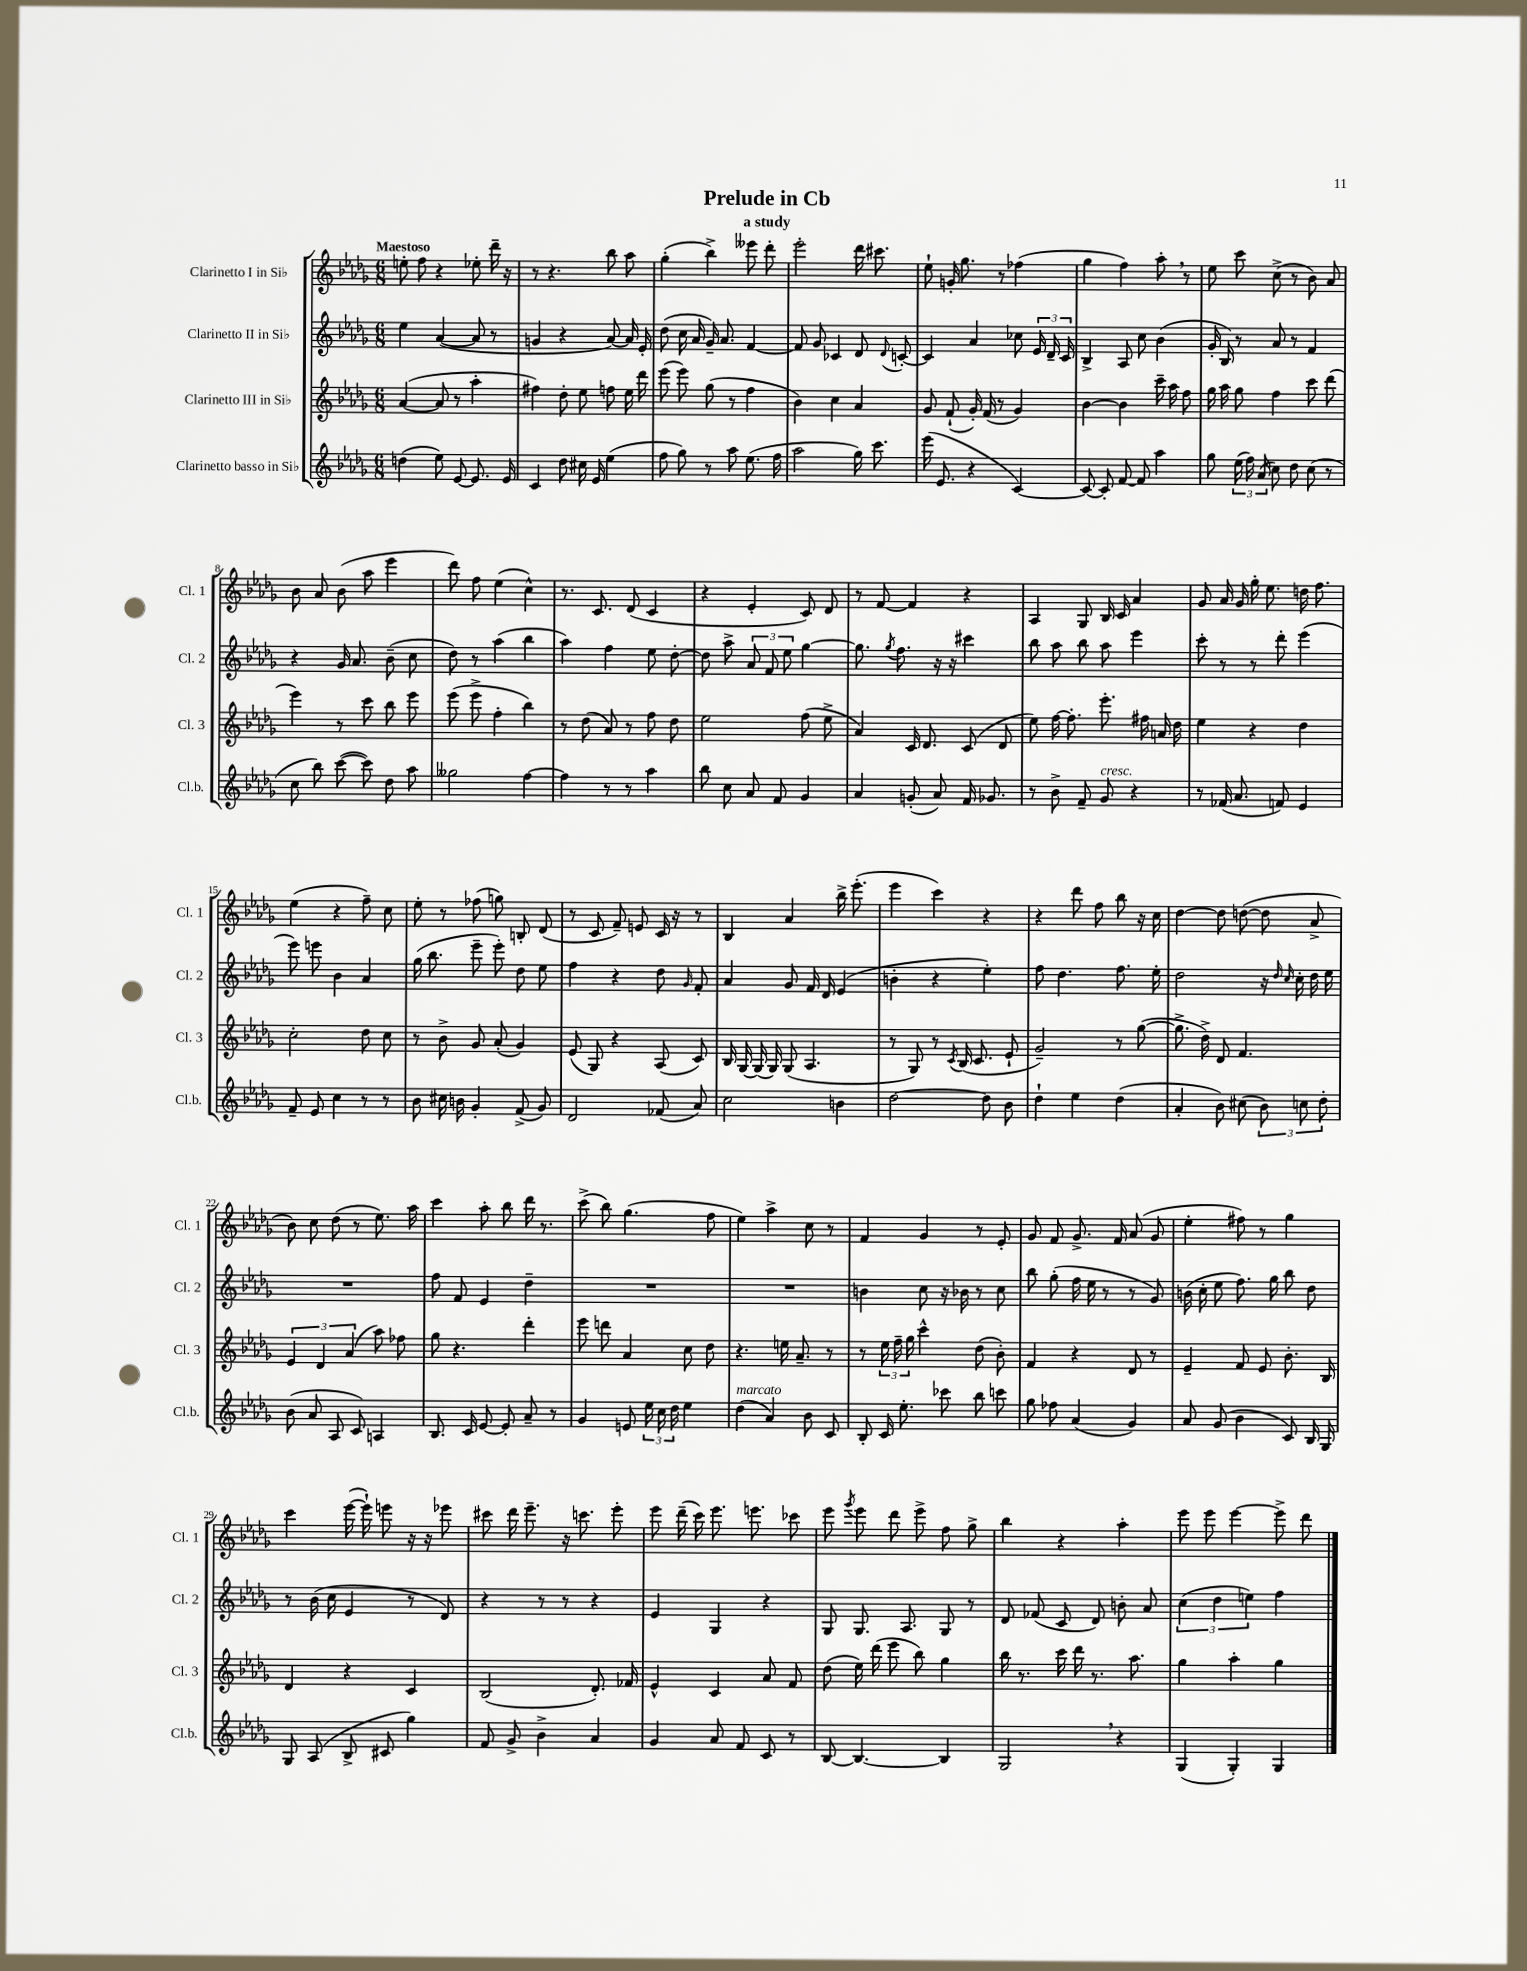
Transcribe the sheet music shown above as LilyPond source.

\header { title = "Prelude in Cb" subtitle = "a study" }
<<
\new StaffGroup <<
\new Staff = "s0" \with { instrumentName = "Clarinetto I in Sib" shortInstrumentName = "Cl. 1" } {
    \clef treble \key des \major \numericTimeSignature \time 6/8 \tempo "Maestoso"
    \autoBeamOff e''8-. f''8 r4 ees''8-. des'''16-- r16 |
    r8 r4. bes''8 aes''8 |
    ges''4-.( bes''4->) eeses'''8 des'''8-. |
    ees'''2-. des'''16 cis'''8. |
    ees''8-! g'16-. ges''8. r8 fes''4( |
    ges''4 f''4) aes''8-. \breathe r8 |
    ees''8 c'''8 c''8->( r8 bes'8) aes'8 |
    bes'8 aes'8 bes'8( aes''8 ees'''4 |
    des'''8) f''8 ees''4( c''4-^) |
    r8. c'8. des'8( c'4 |
    r4 ees'4-. c'8) des'8 |
    r8 f'8~ f'4 r4 |
    aes4 ges8 bes16 c'16 aes'4 |
    ges'8 aes'16 ges'16 ges''16-. ees''8. d''16 f''8. |
    ees''4( r4 f''8--) c''8 |
    ees''8-. r8 fes''8( g''8) b8-. des'8( |
    r8 c'8 f'8--) e'8 c'16 r16 r8 |
    bes4 aes'4 bes''16-> ees'''8.-.( |
    ees'''4 c'''4) r4 |
    r4 des'''8 f''8 bes''8 r16 c''16 |
    des''4~ des''8 d''8~( d''8 aes'8-> |
    bes'8) c''8 des''8( r8 ees''8.) aes''16 |
    c'''4 aes''8-. bes''8 des'''16 r8. |
    c'''8->( bes''8) ges''4.( f''8 |
    ees''4) aes''4-> c''8 r8 |
    f'4 ges'4 r8 ees'8-. |
    ges'8 f'8 ges'8.-> f'16 aes'8( ges'8 |
    ees''4-. fis''8) r8 ges''4 |
    c'''4 ees'''16~( ees'''16-!) e'''8 r16 r16 ees'''8 |
    cis'''8 des'''16 ees'''8.-- r16 c'''8. ees'''8-. |
    ees'''8 des'''16--( c'''16) ees'''8. e'''8. ces'''8 |
    ees'''8 \acciaccatura { ges'''8 } ees'''8 des'''8 ees'''8-> f''8 ges''8-> |
    bes''4 r4 aes''4-. |
    ees'''8 ees'''8 ees'''4~ ees'''8-> des'''8 \bar "|." |
}
\new Staff = "s1" \with { instrumentName = "Clarinetto II in Sib" shortInstrumentName = "Cl. 2" } {
    \clef treble \key des \major \numericTimeSignature \time 6/8
    \autoBeamOff ees''4 aes'4~( aes'8 r8 |
    g'4 r4 aes'8~) aes'16 ees'16-. |
    des''8( c''16 aes'16 ges'16--) aes'8. f'4~ |
    f'8 ges'8 ces'4 des'8 \appoggiatura { des'8 } c'8~-. |
    c'4 aes'4 ces''8 \tuplet 3/2 { ees'16 des'16-- c'16 } |
    bes4-> aes8 c''8 bes'4( |
    ges'16-. bes16) r8 aes'8 r8 f'4 |
    r4 ges'16 aes'8. bes'8--( c''8 |
    des''8) r8 aes''4( bes''4 |
    aes''4) f''4 ees''8 des''8~-. |
    des''8 aes''8-> \tuplet 3/2 { aes'8 f'8 ees''8 } ges''4~ |
    ges''8. \acciaccatura { ges''8 } f''8. r16 r16 cis'''4 |
    bes''8 aes''8 bes''8 aes''8 ees'''4 |
    c'''8-. r8 r8 des'''8-. ees'''4( |
    ees'''8) e'''8 bes'4 aes'4 |
    ges''16( bes''8. ees'''8-- ees'''8-.) des''8 ees''8 |
    f''4 r4 des''8 \grace { ges'16 } f'8-. |
    aes'4 ges'8 f'16 des'16 ees'4( |
    b'4-. r4 ees''4-.) |
    f''8 des''4. f''8. ees''16-. |
    des''2 r16 \grace { des''16 c''16 } c''16-. des''16 ees''16 |
    R2. |
    f''8 f'8 ees'4 des''4-- |
    R2. |
    R2. |
    b'4 c''8 r16 bes'16 r8 c''8 |
    bes''8 ges''8-.( f''16 ees''16 r8 r8 ges'8) |
    b'16( c''16-. ees''8 f''8.) ges''16 bes''8 des''8 |
    r8 bes'16( c''16 ees'4 r8 des'8) |
    r4 r8 r8 r4 |
    ees'4 ges4 r4 |
    ges8 ges8. aes8. ges8 r8 |
    des'8 fes'8( c'8 des'8) b'8-. aes'8 |
    \tuplet 3/2 { c''4( des''4 e''4) } f''4 \bar "|." |
}
\new Staff = "s2" \with { instrumentName = "Clarinetto III in Sib" shortInstrumentName = "Cl. 3" } {
    \clef treble \key des \major \numericTimeSignature \time 6/8
    \autoBeamOff aes'4~( aes'8 r8 aes''4-. |
    fis''4) des''8-. ees''8 f''8 ees''16 des'''16 |
    ees'''8( ees'''8) ges''8( r8 f''4 |
    bes'4) c''4 aes'4 |
    ges'8 f'8-!( ges'16-.) f'16( r8 ges'4) |
    bes'4~ bes'4 c'''16-- aes''16 f''8 |
    ges''16 aes''16 ges''8 f''4 c'''8 des'''8( |
    ees'''4) r8 c'''8 bes''8 ees'''8 |
    ees'''8( ees'''8-> f''4-. bes''4) |
    r8 des''8( aes'8) r8 f''8 des''8 |
    ees''2 f''8( ees''8-> |
    aes'4) c'16 des'8. c'8( des'8 |
    ees''8) f''16~ f''8.-. ees'''8.-. fis''16 a'16 des''16 |
    ees''4 r4 des''4 |
    c''2-. des''8 c''8 |
    r8 bes'8-> ges'8 aes'8-.( ges'4) |
    ees'8( ges8) r4 aes8( c'8) |
    bes16 ges16~ ges16( ges16) ges8( aes4. |
    r8 ges8) r8 \acciaccatura { c'8 } bes16( c'8. ees'8-! |
    ges'2--) r8 ges''8~( |
    ges''8.-> des''16->) des'8 f'4. |
    \tuplet 3/2 { ees'4 des'4 aes'4( } aes''8) fes''8 |
    ges''8 r4. des'''4-. |
    ees'''8 d'''8 aes'4 c''8 des''8 |
    r4. e''16 aes'8.-- r8 |
    r8 \tuplet 3/2 { ees''16 f''16-- ges''16 } c'''4-^ des''8( bes'8-.) |
    f'4 r4 des'8 r8 |
    ees'4-- f'8 ees'8 bes'8.-. bes16 |
    des'4 r4 c'4 |
    bes2( des'8.-.) fes'16 |
    ees'4-^ c'4 aes'8 f'8 |
    des''8( ees''16) des'''16( ees'''8 bes''8) ges''4 |
    bes''16 r8. c'''16 des'''16 r8. aes''8. |
    ges''4 aes''4-. ges''4 \bar "|." |
}
\new Staff = "s3" \with { instrumentName = "Clarinetto basso in Sib" shortInstrumentName = "Cl.b." } {
    \clef treble \key des \major \numericTimeSignature \time 6/8
    \autoBeamOff d''4( ees''8) ees'8~ ees'8. ees'16 |
    c'4 des''8 cis''16 ees'16 ees''4( |
    f''8 ges''8) r8 aes''8 ees''8.( f''16 |
    aes''2 ges''16) c'''8. |
    ees'''16( ees'8. r4 c'4~) |
    c'8~ c'8-. f'8~ f'8 aes''4 |
    ges''8 \tuplet 3/2 { ees''16( f''16) aes'16( } c''8) des''8 c''8( r8 |
    c''8 bes''8) c'''8~( c'''8) des''8 aes''8 |
    geses''2 f''4~ |
    f''4 r8 r8 aes''4 |
    bes''8 c''8 aes'8 f'8 ges'4 |
    aes'4 g'8-.( aes'8) f'16 ges'8. |
    r8 bes'8-> f'8-- ges'8^\markup { \italic "cresc." } r4 |
    r8 fes'16( aes'8. f'8) ees'4 |
    f'8-- ees'8 c''4 r8 r8 |
    bes'8 cis''16 b'16 ges'4-. f'8->( ges'8) |
    des'2 fes'8( aes'8) |
    c''2 b'4 |
    des''2~ des''8 bes'8 |
    des''4-! ees''4 des''4( |
    aes'4-. bes'8) cis''8( \tuplet 3/2 { bes'8) c''8 des''8-. } |
    bes'8( aes'8 aes8 c'8) a4 |
    bes8. c'16 ees'8~ ees'8-. aes'8-- r8 |
    ges'4 e'8 \tuplet 3/2 { ees''16 c''16 des''16 } ees''4 |
    des''4^\markup { \italic "marcato" }( aes'4) bes'8 c'8 |
    bes8-. c'16 ees''8.-. ces'''8 bes''8 c'''8 |
    ges''8 fes''8 aes'4( ges'4) |
    aes'8 ges'8( bes'4 c'8) bes16 ges16 |
    ges8 aes8( bes8-> cis'8 ges''4) |
    f'8 ges'8-> bes'4-> aes'4 |
    ges'4 aes'8 f'8 c'8 r8 |
    bes8~ bes4.~ bes4 |
    ges2 \breathe r4 |
    ges4( ges4-.) ges4 \bar "|." |
}
>>
>>
